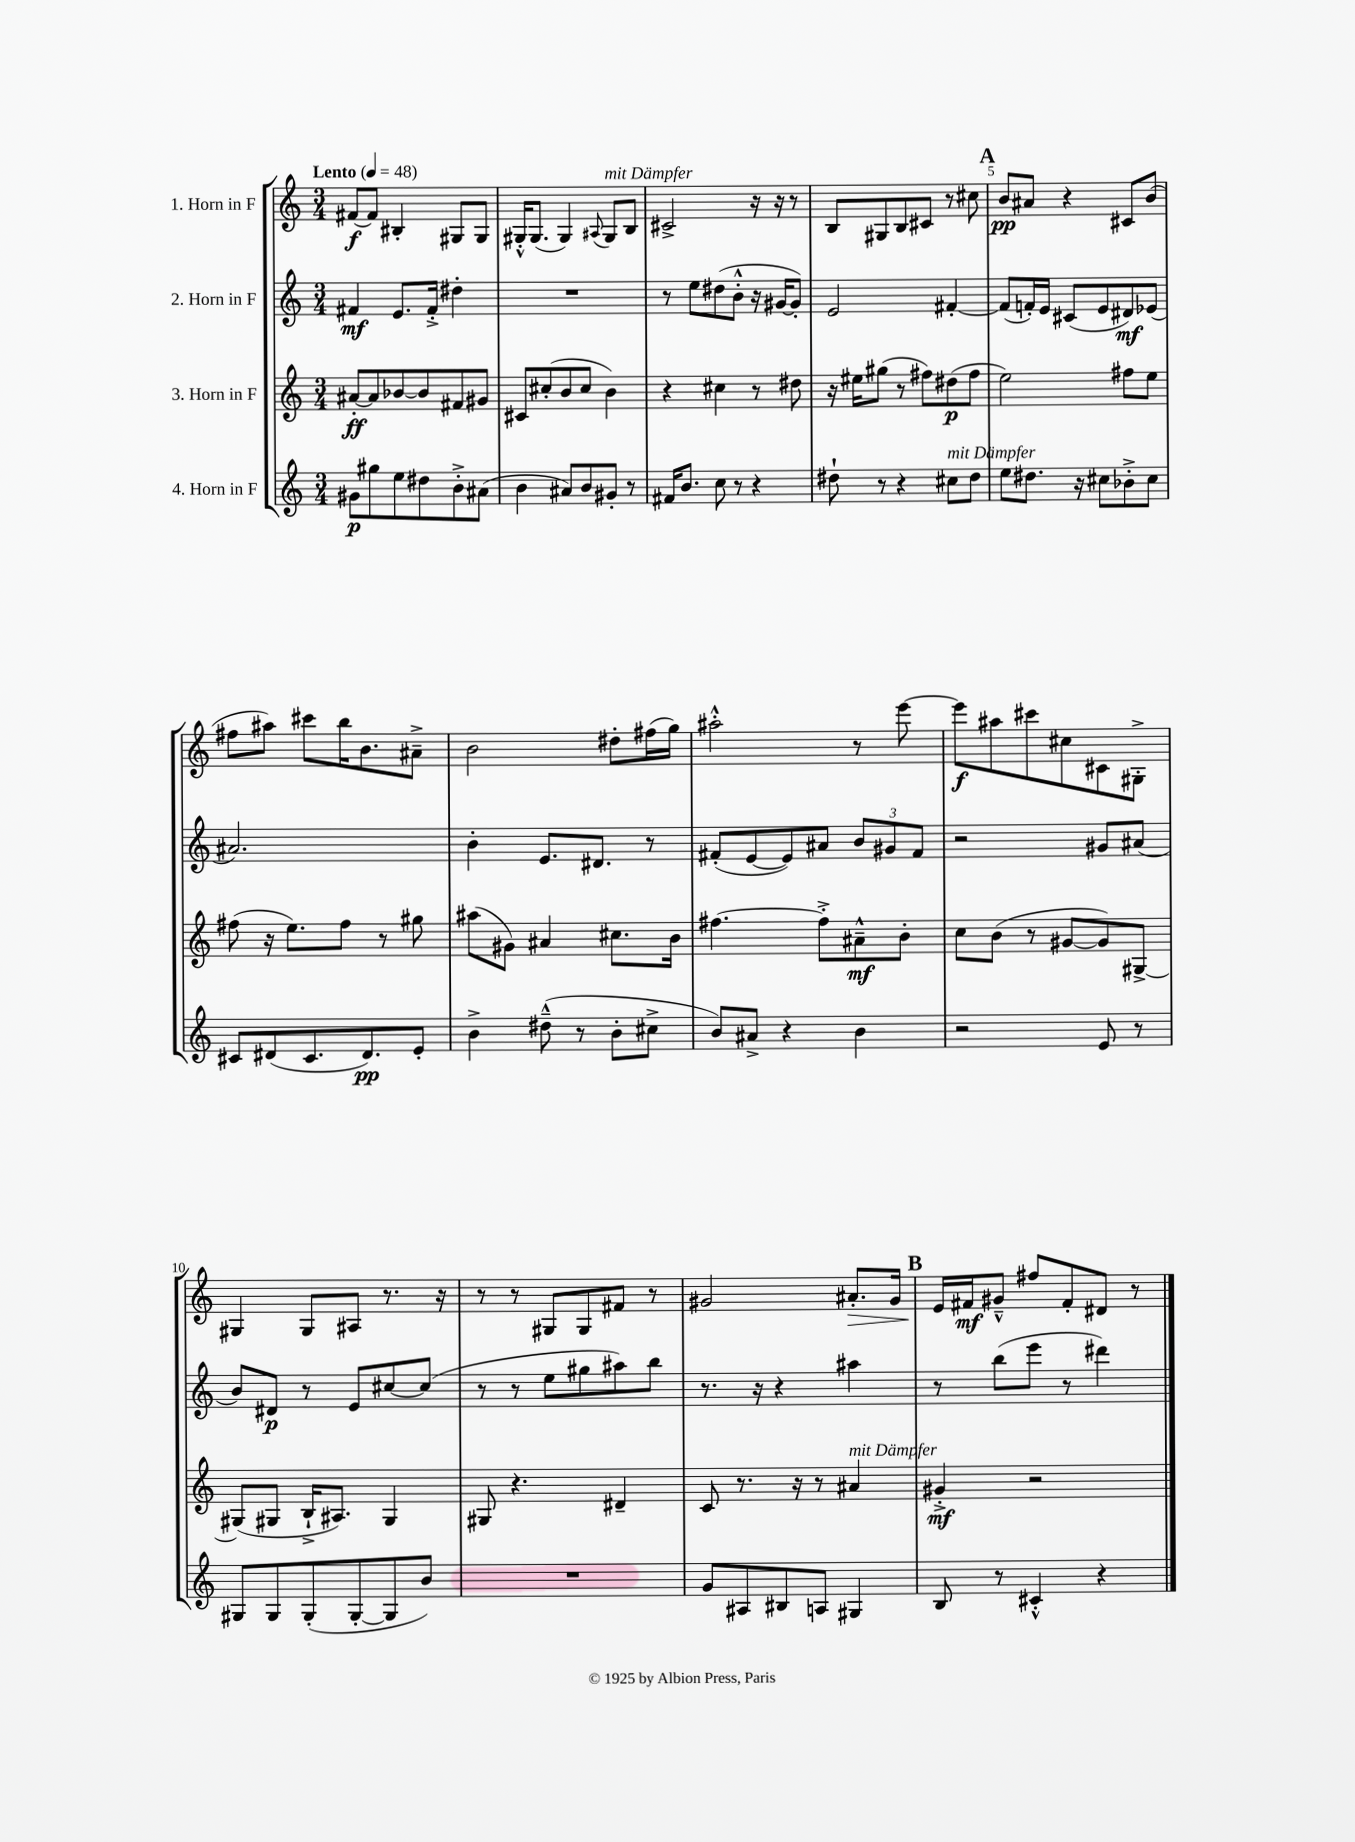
<<
\new StaffGroup <<
\new Staff = "s0" \with { instrumentName = "1. Horn in F" } {
    \clef treble \key c \major \numericTimeSignature \time 3/4 \tempo "Lento" 4 = 48
    fis'8~\f fis'8 bis4-. gis8 gis8 |
    gis16-.-^ gis8.( gis4) \appoggiatura { ais8 } gis8^\markup { \italic "mit Dämpfer" } b8 |
    cis'2-> r16 r16 r8 |
    b8 gis8 b8 cis'8 r8 cis''8 |
    \mark \markup { \bold "A" } b'8\pp ais'8 r4 cis'8 b'8( |
    fis''8 ais''8) cis'''8 b''16 b'8. ais'8---> |
    b'2 dis''8-. fis''16( g''16) |
    ais''2-.-^ r8 e'''8~ |
    e'''8\f ais''8 cis'''8 cis''8 cis'8 gis8-.-> |
    gis4 gis8 ais8 r8. r16 |
    r8 r8 gis8 gis8 fis'8 r8 |
    gis'2 ais'8.-.\> gis'16 |
    \mark \markup { \bold "B" } e'16\! fis'16\mf gis'8---^ fis''8 fis'8-. dis'8 r8 \bar "|." |
}
\new Staff = "s1" \with { instrumentName = "2. Horn in F" } {
    \clef treble \key c \major \numericTimeSignature \time 3/4
    fis'4\mf e'8. fis'16-.-> dis''4-. |
    R2. |
    r8 e''8 dis''8( b'8-.-^ r16 gis'16~ gis'8-.) |
    e'2 fis'4~-. |
    \mark \markup { \bold "A" } fis'8( f'16-.) e'16 cis'8( e'8 dis'8\mf) ees'8( |
    ais'2.) |
    b'4-. e'8. dis'8. r8 |
    fis'8-.( e'8~ e'8) ais'8 \tuplet 3/2 { b'8 gis'8 fis'8 } |
    r2 gis'8 ais'8( |
    b'8) dis'8\p r8 e'8 cis''8~ cis''8( |
    r8 r8 e''8 gis''8 ais''8) b''8 |
    r8. r16 r4 ais''4 |
    \mark \markup { \bold "B" } r8 b''8( e'''8 r8 dis'''4) \bar "|." |
}
\new Staff = "s2" \with { instrumentName = "3. Horn in F" } {
    \clef treble \key c \major \numericTimeSignature \time 3/4
    ais'8~-.\ff ais'8 bes'8~ bes'8 fis'8 gis'8 |
    cis'8 cis''8-.( b'8 cis''8 b'4) |
    r4 cis''4 r8 dis''8 |
    r16 eis''16 gis''8( r8 fis''8) dis''8\p( fis''8 |
    \mark \markup { \bold "A" } e''2) fis''8 e''8 |
    fis''8( r16 e''8.) fis''8 r8 gis''8 |
    ais''8( gis'8) ais'4 cis''8. b'16 |
    fis''4.~ fis''8-.-> ais'8---^\mf b'8-. |
    c''8 b'8( r8 gis'8~ gis'8) gis8~-> |
    gis8( gis8 b16-!-> ais8.) gis4 |
    gis8 r4. dis'4-- |
    c'8 r8. r16 r8 ais'4^\markup { \italic "mit Dämpfer" } |
    \mark \markup { \bold "B" } gis'4-.->\mf r2 \bar "|." |
}
\new Staff = "s3" \with { instrumentName = "4. Horn in F" } {
    \clef treble \key c \major \numericTimeSignature \time 3/4
    gis'8\p gis''8 e''8 dis''8 b'8-.-> ais'8( |
    b'4 ais'8) b'8 gis'8-. r8 |
    fis'16 b'8. c''8 r8 r4 |
    dis''8-! r8 r4 cis''8^\markup { \italic "mit Dämpfer" } dis''8 |
    \mark \markup { \bold "A" } e''8 dis''8. r16 cis''8 bes'8-.-> cis''8 |
    cis'8 dis'8( cis'8. dis'8.\pp) e'8-. |
    b'4-> dis''8---^( r8 b'8-. cis''8-> |
    b'8) ais'8-> r4 b'4 |
    r2 e'8 r8 |
    gis8 gis8 gis8-.( gis8~-. gis8 b'8) |
    R2. |
    g'8 ais8 bis8 a8 gis4 |
    \mark \markup { \bold "B" } b8 r8 cis'4-.-^ r4 \bar "|." |
}
>>
>>
\layout { \context { \Score \override BarNumber.break-visibility = ##(#f #t #t) barNumberVisibility = #(every-nth-bar-number-visible 5) } }
